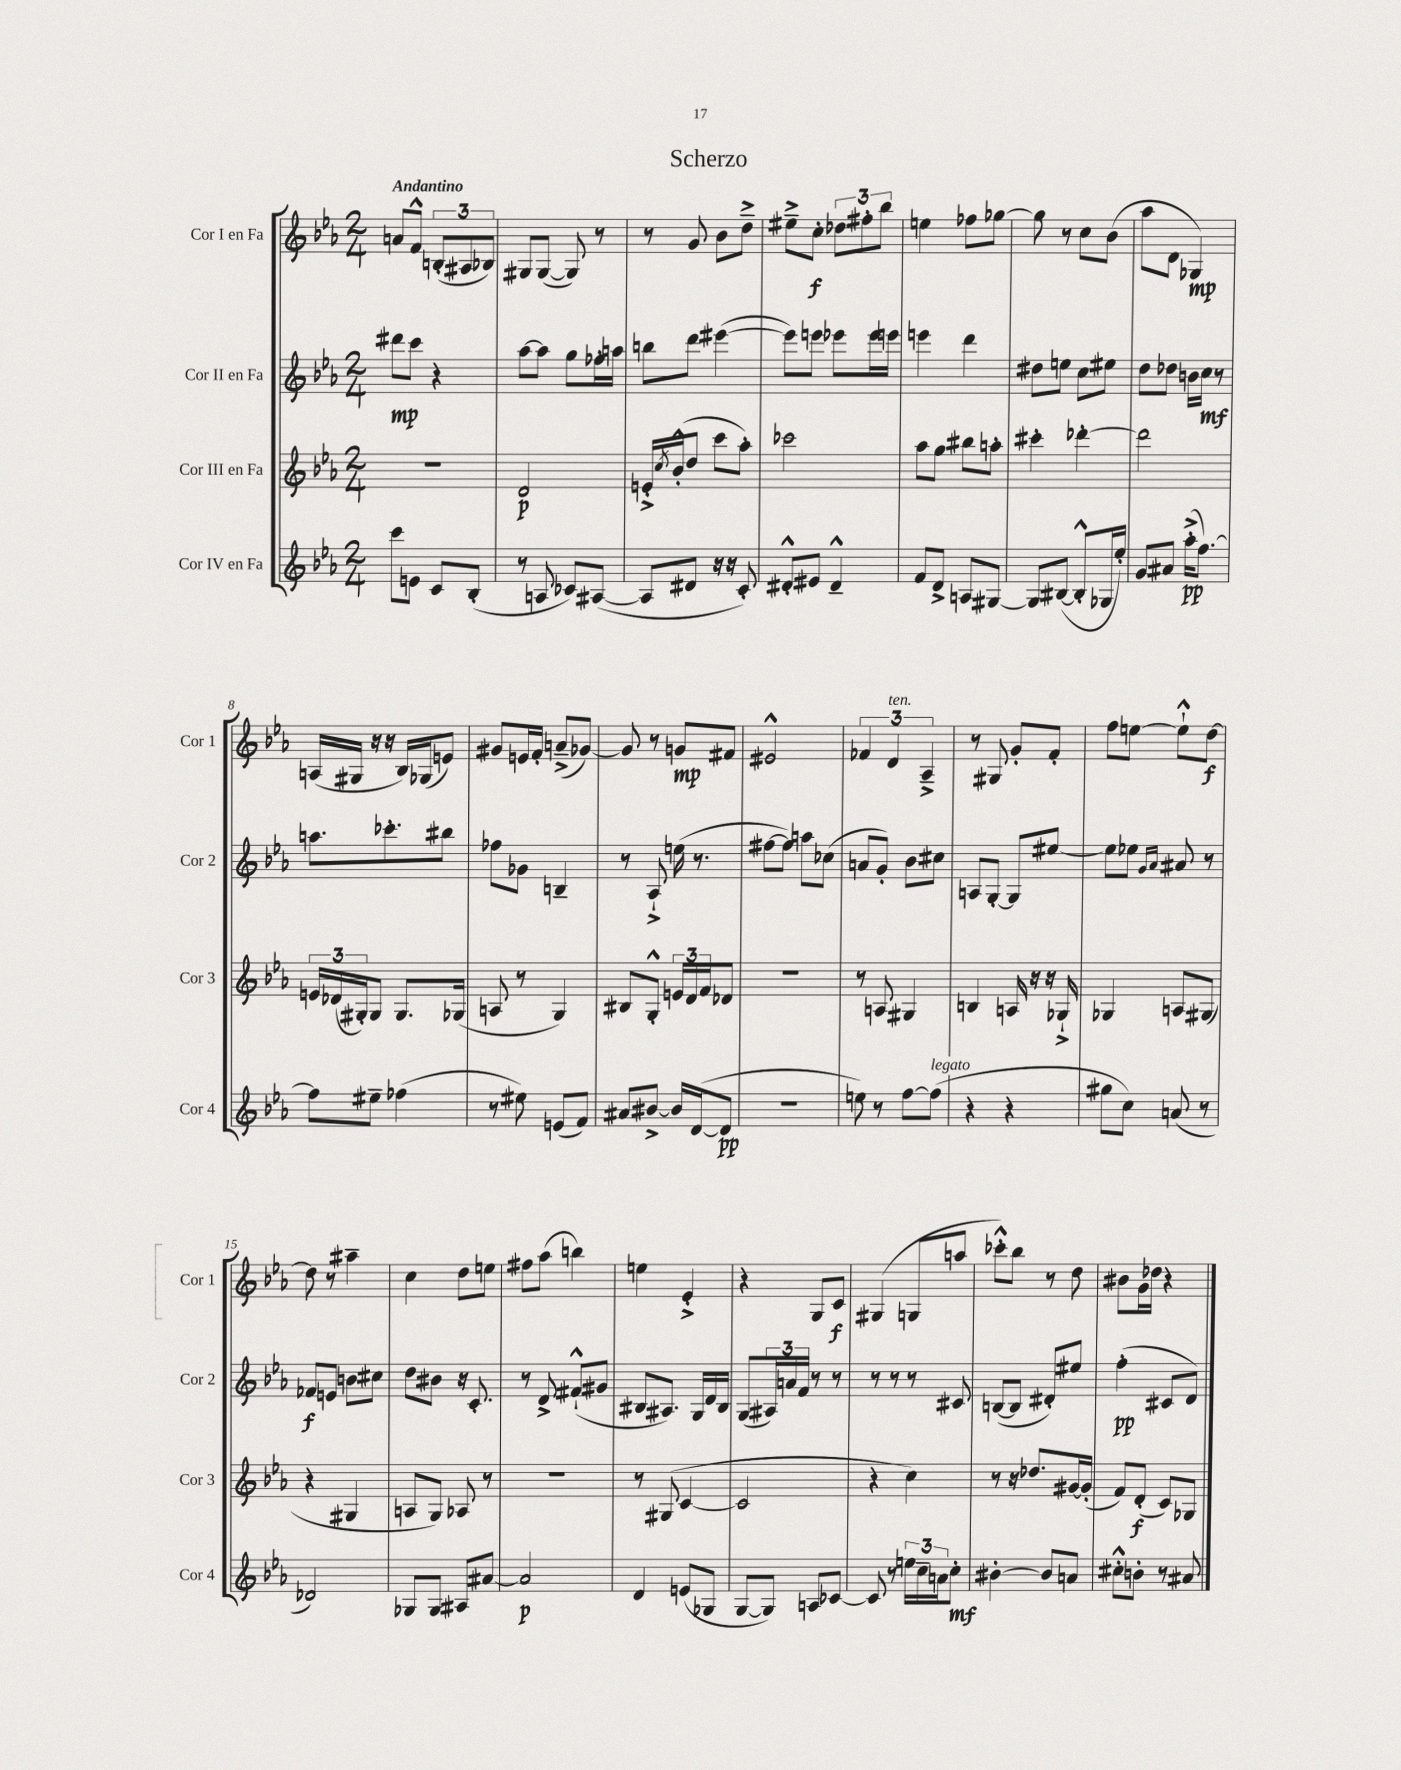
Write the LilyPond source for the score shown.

\header { title = "Scherzo" }
<<
\new StaffGroup <<
\new Staff = "s0" \with { instrumentName = "Cor I en Fa" shortInstrumentName = "Cor 1" } {
    \clef treble \key ees \major \numericTimeSignature \time 2/4 \tempo "Andantino"
    a'8 f'8-^ \tuplet 3/2 { b8-.( ais8 bes8) } |
    gis8 gis8~( gis8) r8 |
    r8 g'8 bes'8 d''8---> |
    eis''8---> c''8-.\f \tuplet 3/2 { des''8 fis''8-. bes''8 } |
    e''4 fes''8 ges''8~ |
    ges''8 r8 c''8 bes'8( |
    aes''8 d'8 ges4\mp) |
    a16( gis16 r16 r16 bes16) ges16( e'8) |
    gis'8 e'16 f'16-. a'8--->( ges'8~) |
    ges'8 r8 g'8\mp fis'8 |
    eis'2-^ |
    \tuplet 3/2 { fes'4 d'4^\markup { \italic "ten." } aes4---> } |
    r8 gis8 g'8-. f'8-. |
    f''8 e''8~ e''8-!-^ d''8~\f |
    d''8 r8 ais''4-- |
    c''4 d''8 e''8 |
    fis''8 aes''8( b''4) |
    e''4 ees'4-.-> |
    r4 g8 c'8\f |
    gis4( g8 a''8 |
    ces'''8-.-^) bes''8 r8 d''8 |
    bis'8 g'16 des''16 r4 \bar "|." |
}
\new Staff = "s1" \with { instrumentName = "Cor II en Fa" shortInstrumentName = "Cor 2" } {
    \clef treble \key ees \major \numericTimeSignature \time 2/4
    dis'''8\mp c'''8 r4 |
    aes''8~ aes''8 g''8 fes''16-. a''16 |
    b''8 d'''8 eis'''4~( |
    eis'''8) e'''8 ees'''8 ees'''16 e'''16 |
    e'''4 d'''4 |
    dis''8 e''8 c''8 eis''8 |
    d''8 des''8 b'16 c''16\mf r8 |
    a''8. ces'''8.-. bis''8 |
    fes''8 ges'8 b4-- |
    r8 aes8-!-> e''16( r8. |
    fis''8~ fis''8) a''8 ces''8( |
    a'8 g'8-.) bes'8 cis''8 |
    a8 g8~-. g8 eis''8~ |
    eis''8 ees''8 \grace { g'16 aes'16 } ais'8 r8 |
    fes'8\f e'8 b'8 cis''8 |
    d''8 bis'8 r16 c'8.-. |
    r8 d'8-> fis'8-!-^( gis'8 |
    bis8 ais8.) g16 d'16 bis16 |
    g8( \tuplet 3/2 { ais16) a'16 f'16 } r8 r8 |
    r8 r8 r8 cis'8 |
    b8~( b8 dis'8-.) eis''8 |
    f''4-.\pp( cis'8 d'8) \bar "|." |
}
\new Staff = "s2" \with { instrumentName = "Cor III en Fa" shortInstrumentName = "Cor 3" } {
    \clef treble \key ees \major \numericTimeSignature \time 2/4
    r2 |
    d'2\p |
    e'16-.-> \acciaccatura { c''8 } bes'16-.-^( d''8 c'''8 aes''8-.) |
    ces'''2 |
    aes''8 g''8 bis''8 a''8-. |
    cis'''4-. des'''4~-. |
    des'''2 |
    \tuplet 3/2 { e'16 des'16( gis16-.) } gis8 gis8. ges16( |
    a8 r8 g4) |
    bis8 g8-.-^ \tuplet 3/2 { e'16 d'16 f'16 } des'8 |
    r2 |
    r8 a8 gis4 |
    b4 a16 r16 r16 ges16-!-> |
    ges4 a8 gis8( |
    r4 gis4 |
    a8 g8) aes8 r8 |
    R2 |
    r8 gis8( c'4~ |
    c'2 |
    r4 c''4) |
    r8 r16 des''8. gis'16~ gis'16-.( |
    f'8) d'8-.\f( c'8) ges8 \bar "|." |
}
\new Staff = "s3" \with { instrumentName = "Cor IV en Fa" shortInstrumentName = "Cor 4" } {
    \clef treble \key ees \major \numericTimeSignature \time 2/4
    c'''8 e'8 c'8 bes8-.( |
    r8 a8 ces'8) ais8~( |
    ais8 dis'8 r16 r16 c'8-.) |
    dis'8-.-^ eis'8 dis'4---^ |
    f'8 d'8-> a8 gis8~ |
    gis8 bis8~( bis8-.-^ ges16 ees''16-.) |
    g'8 ais'8 aes''16-.->\pp( f''8.~) |
    f''8 eis''8-- fes''4( |
    r8 eis''8) e'8( f'8) |
    ais'8 bis'8~-> bis'16 d'16~( d'8\pp |
    R2 |
    e''8) r8 f''8~ f''8^\markup { \italic "legato" }( |
    r4 r4 |
    gis''8 c''8) a'8( r8 |
    des'2) |
    ges8 ges8 ais8 ais'8~ |
    ais'2\p |
    d'4 e'8( ges8 |
    g8~ g8) a8 ces'8~ |
    ces'8 r8 \tuplet 3/2 { e''16 c''16-- a'16 } c''8-.\mf |
    bis'4~-. bis'8 a'8 |
    cis''8-.-^ b'8-. r8 ais'8 \bar "|." |
}
>>
>>
